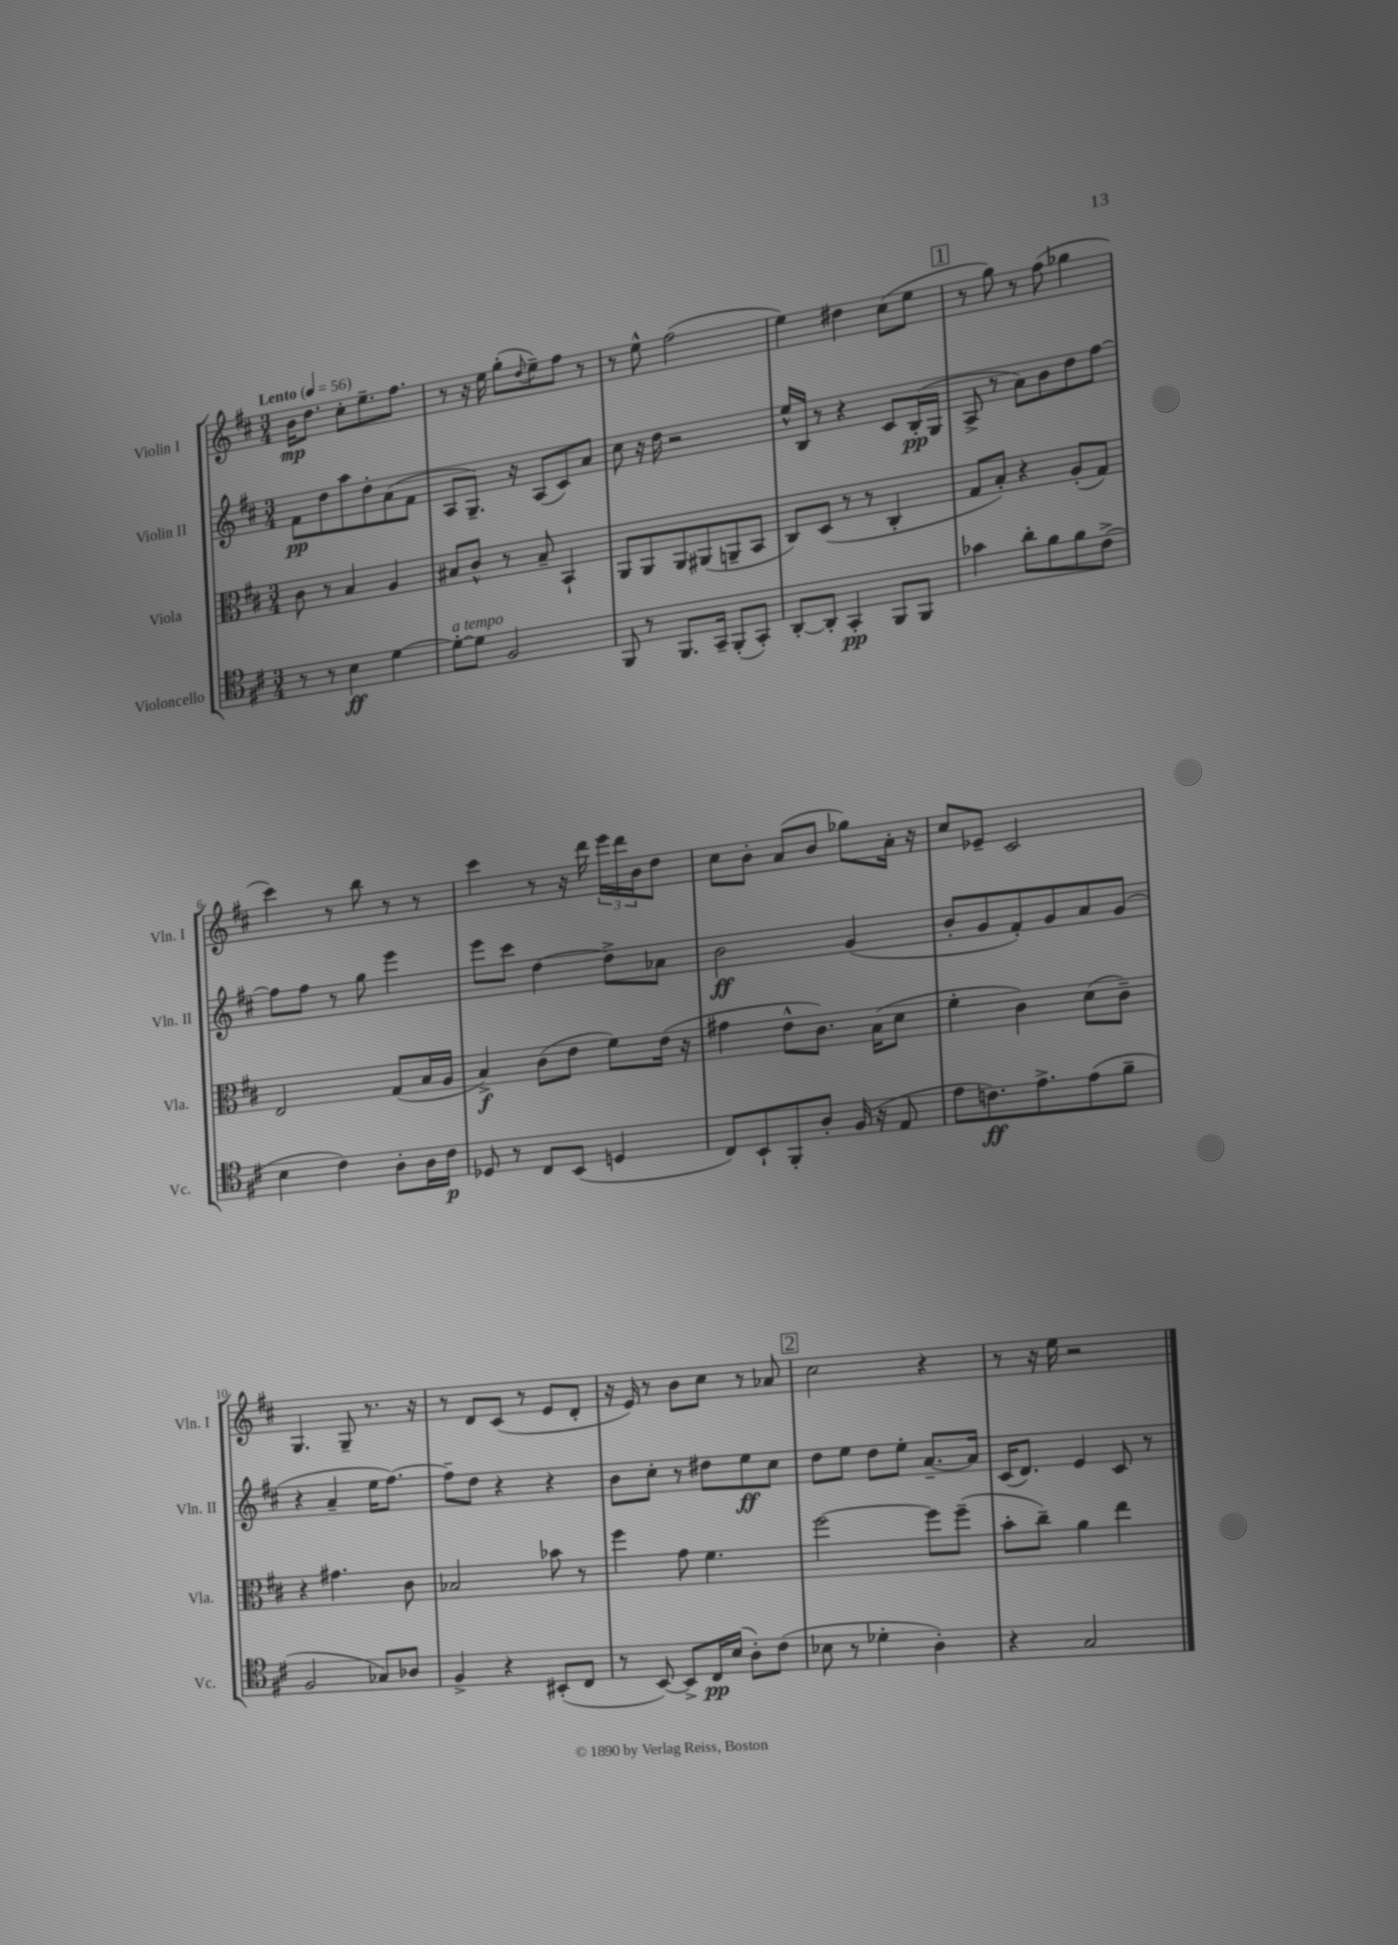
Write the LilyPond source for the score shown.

<<
\new StaffGroup <<
\new Staff = "s0" \with { instrumentName = "Violin I" shortInstrumentName = "Vln. I" } {
    \clef treble \key d \major \numericTimeSignature \time 3/4 \tempo "Lento" 4 = 56
    b'16\mp d''8. cis''8-. e''8.-- fis''8. |
    r8 r16 e''16 g''8-.( \appoggiatura { d''8 } e''8--) fis''8 r8 |
    r8 e''8-^ fis''2( |
    e''4) dis''4 cis''8( e''8 |
    \mark \markup { \box "1" } r8 g''8) r8 fis''8( ges''4 |
    cis'''4) r8 b''8 r8 r8 |
    cis'''4 r8 r16 d'''16 \tuplet 3/2 { e'''16 d'''16 b'16 } d''8 |
    cis''8 b'8-. a'8( b'8 ges''8) a'16-. r16 |
    cis''8 ees'8-- cis'2 |
    g4. g8-- r8. r16 |
    r8 d'8 cis'8( r8 e'8 d'8-. |
    r16 e'16) r8 b'8 cis''8 r8 aes'8 |
    \mark \markup { \box "2" } cis''2 r4 |
    r8 r16 e''16 r2 \bar "|." |
}
\new Staff = "s1" \with { instrumentName = "Violin II" shortInstrumentName = "Vln. II" } {
    \clef treble \key d \major \numericTimeSignature \time 3/4
    fis'8\pp d''8 a''8 d''8-. a'8( fis'8 |
    a8 g8.--) r16 a8( cis'8) a'8 |
    cis''8 r16 d''16 r2 |
    e''16-^ b16 r8 r4 cis'8 b16-.\pp( g16 |
    \mark \markup { \box "1" } a8-> r8 a'8) b'8 d''8 fis''8~ |
    fis''8 fis''8 r8 g''8 e'''4 |
    e'''8 cis'''8 d''4~ d''8-> aes'8 |
    b'2\ff g'4( |
    b'8-. g'8 fis'8-.) g'8 a'8 g'8( |
    r4 a'4-- e''16 fis''8.~) |
    fis''8-- d''8 r4 r4 |
    b'8 cis''8-. r8 dis''8 e''8\ff cis''8 |
    \mark \markup { \box "2" } d''8 e''8 d''8 e''8-. a'8.~-- a'16 |
    cis'16( d'8.) e'4 cis'8 r8 \bar "|." |
}
\new Staff = "s2" \with { instrumentName = "Viola" shortInstrumentName = "Vla." } {
    \clef alto \key d \major \numericTimeSignature \time 3/4
    cis'8 r8 b4 a4 |
    bis8 cis'8-^ r8 bis8-- b,4-! |
    a,8 a,8 a,8 ais,8( a,8-- b,8 |
    cis8) d8( r8 r8 cis4-. |
    \mark \markup { \box "1" } g8 b8-.) r4 a8-.( g8) |
    e2 g8( b16 a16 |
    b4->\f) cis'8( e'8 fis'8) e'16( r16 |
    gis'4 e'8-^ cis'8.) b16( d'8 |
    fis'4-. cis'4) d'8( cis'8--) |
    r4 gis'4. cis'8 |
    bes2 bes'8 r8 |
    fis''4 g'8 fis'4. |
    \mark \markup { \box "2" } fis''2~ fis''8 fis''8--( |
    b'8-. cis''8--) a'4 e''4 \bar "|." |
}
\new Staff = "s3" \with { instrumentName = "Violoncello" shortInstrumentName = "Vc." } {
    \clef tenor \key d \major \numericTimeSignature \time 3/4
    r8 r8 b4\ff d'4~ |
    d'8~-.^\markup { \italic "a tempo" } d'8 fis2 |
    fis,8 r8 fis,8. g,16-- fis,8-.( g,8-.) |
    a,8~-. a,8-. g,4-.\pp fis,8 fis,8 |
    \mark \markup { \box "1" } ges'4 a'8-. fis'8 fis'8 cis'8->( |
    b4 cis'4) a8-. a16 cis'16\p |
    des8 r8 cis8 b,8( d4 |
    cis8) b,8-! fis,8-. a8-. fis16( r16 e8 |
    e'8 c'8.\ff) e'8.-> e'8( fis'8-- |
    fis2 ges8) aes8 |
    fis4-> r4 bis,8-.( cis8 |
    r8 b,8~) b,8-> cis16\pp b16( a8-.) cis'8( |
    \mark \markup { \box "2" } bes8 r8 des'4-. a4-.) |
    r4 g2 \bar "|." |
}
>>
>>
